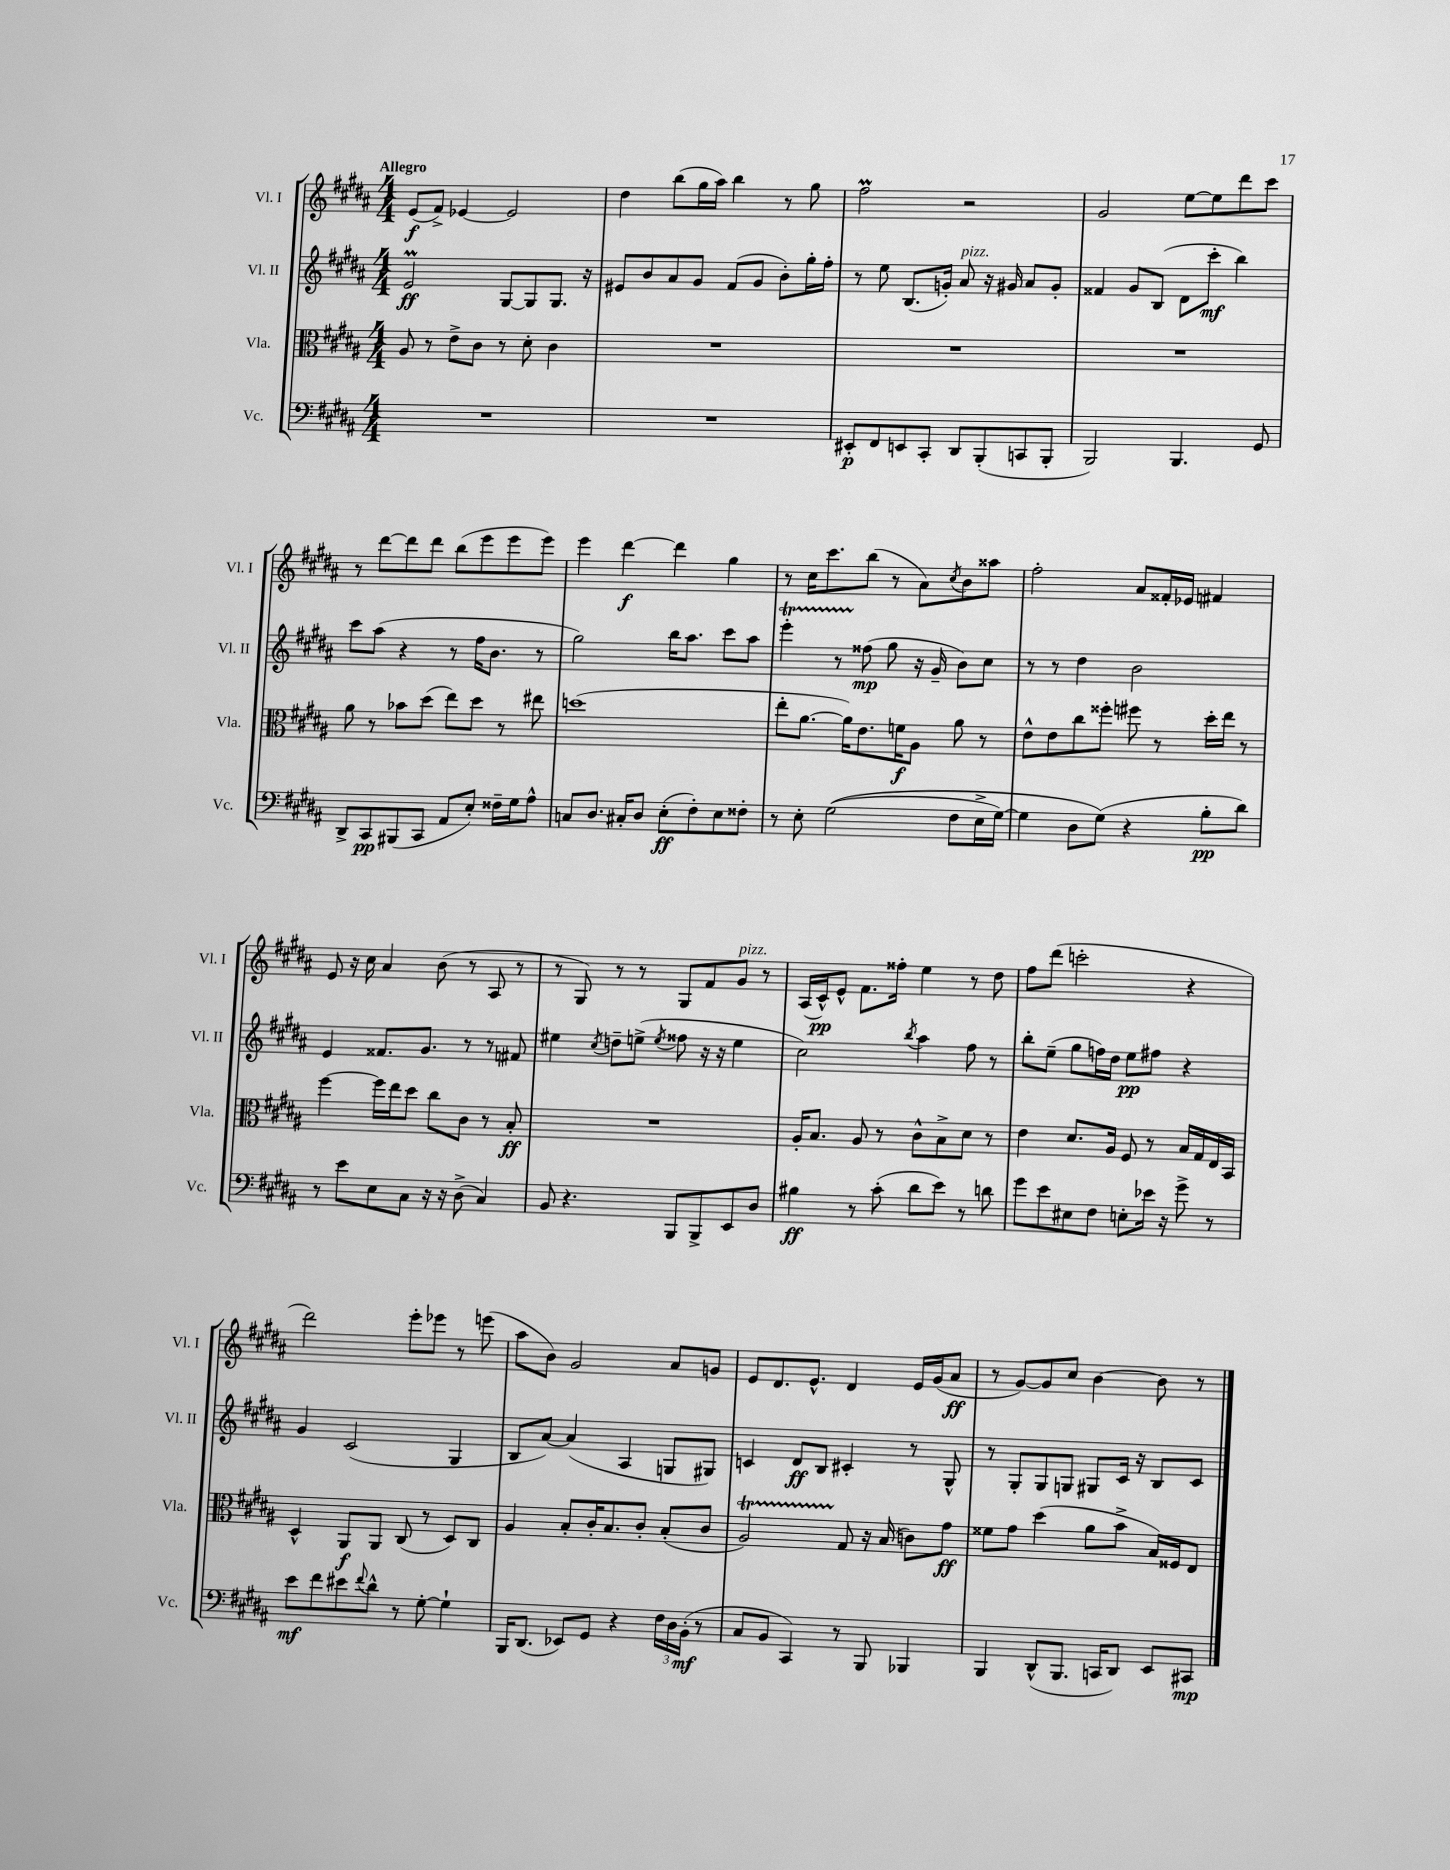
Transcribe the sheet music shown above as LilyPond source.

<<
\new StaffGroup <<
\new Staff = "s0" \with { instrumentName = "Vl. I" shortInstrumentName = "Vl. I" } {
    \clef treble \key b \major \numericTimeSignature \time 4/4 \tempo "Allegro"
    e'8\f( fis'8->) ees'4~ ees'2 |
    dis''4 b''8( gis''16 ais''16) b''4 r8 gis''8 |
    fis''2\prall r2 |
    gis'2 e''8~ e''8 dis'''8 cis'''8 |
    r8 dis'''8~ dis'''8 dis'''8 b''8( e'''8 e'''8 e'''8) |
    e'''4 dis'''4~\f dis'''4 gis''4 |
    r8 cis''16 cis'''8. b''8( r8 ais'8) \acciaccatura { cis''8 } b'8 aisis''8 |
    fis''2-. ais'8 fisis'16-. ees'16 fis'4 |
    e'8 r16 cis''16 ais'4 b'8( r8 ais8 r8 |
    r8 gis8) r8 r8 gis8 fis'8 gis'8^\markup { \italic "pizz." } r8 |
    ais16( cis'16-^\pp) e'8-^ fis'8. fisis''16-. e''4 r8 dis''8 |
    fis''8 dis'''8( c'''2-. r4 |
    dis'''2) e'''8-. ees'''8 r8 e'''8( |
    ais''8 b'8) gis'2 ais'8 g'8 |
    e'8 dis'8. e'8.-^ dis'4 e'16 gis'16( ais'8\ff |
    r8 gis'8~) gis'8 cis''8 b'4~ b'8 r8 \bar "|." |
}
\new Staff = "s1" \with { instrumentName = "Vl. II" shortInstrumentName = "Vl. II" } {
    \clef treble \key b \major \numericTimeSignature \time 4/4
    e'2\prall\ff gis8~ gis8 gis8. r16 |
    eis'8 b'8 ais'8 gis'8 fis'8( gis'8 b'8-.) gis''16-. fis''16-. |
    r8 e''8 b8.( g'16-.) ais'8^\markup { \italic "pizz." } r16 gis'16 ais'8 gis'8-. |
    fisis'4 gis'8 b8( dis'8 cis'''8-.\mf b''4) |
    cis'''8 ais''8( r4 r8 fis''16 b'8. r8 |
    gis''2) b''16 ais''8. cis'''8 ais''8 |
    e'''4-.\startTrillSpan r8 fisis''8\stopTrillSpan\mp( gis''8 r16 gis'16-- b'8) cis''8 |
    r8 r8 dis''4 b'2 |
    e'4 fisis'8. gis'8. r8 r8 fis'8 |
    eis''4 \acciaccatura { cis''8 } d''8-- e''8->( \acciaccatura { e''8 } fisis''8 r16 r16 e''4 |
    cis''2) \acciaccatura { b''8 } ais''4 fis''8 r8 |
    b''8-. e''8--( gis''8 f''16) dis''16 e''8\pp fis''8 r4 |
    gis'4 cis'2( gis4 |
    b8 ais'8~) ais'4( ais4 g8 gis8) |
    c'4 dis'8\ff b8 cis'4-. r8 gis8-^ |
    r8 gis8-. gis8 g8 gis8 cis'16 r16 b8 cis'8 \bar "|." |
}
\new Staff = "s2" \with { instrumentName = "Vla." shortInstrumentName = "Vla." } {
    \clef alto \key b \major \numericTimeSignature \time 4/4
    ais8 r8 e'8-> cis'8 r8 dis'8-. cis'4 |
    R1 |
    R1 |
    R1 |
    ais'8 r8 bes'8 dis''8( e''8) dis''8 r8 eis''8 |
    d''1( |
    e''8-. ais'8.~ ais'16) e'8. f'16\f ais8 ais'8 r8 |
    e'8-^ e'8 cis''8 fisis''8-. fis''8 r8 dis''16-. e''16 r8 |
    fis''4~ fis''16 e''16 dis''8 cis''8 cis'8 r8 b8-.\ff |
    R1 |
    ais16-. b8. ais8 r8 cis'8-^ b8-> dis'8 r8 |
    e'4 dis'8. ais16 fis8 r8 b16 gis16 e16 b,16 |
    dis4-^ ais,8\f ais,8 cis8( r8 dis8) cis8 |
    ais4 b8-. cis'16-. b8. cis'8-. b8-.( cis'8 |
    ais2\startTrillSpan) gis8\stopTrillSpan r16 b16( c'8) gis'8\ff |
    fisis'8 gis'8 dis''4( ais'8 b'8-> b16) fisis16 e8 \bar "|." |
}
\new Staff = "s3" \with { instrumentName = "Vc." shortInstrumentName = "Vc." } {
    \clef bass \key b \major \numericTimeSignature \time 4/4
    R1 |
    R1 |
    eis,8-.\p fis,8 e,8 cis,8-. dis,8 b,,8-.( c,8 b,,8-. |
    b,,2) b,,4. gis,8 |
    dis,8-> cis,8\pp bis,,8( cis,8 ais,8 e8-.) fisis16-- gis16 ais8-^ |
    c8 dis8. cis16-. dis8 e8-.\ff( fis8-.) e8 fisis8-. |
    r8 e8-. gis2(\( fis8 e16-> gis16~) |
    gis4 dis8 gis8(\) r4 b8-.\pp dis'8) |
    r8 e'8 e8 cis8 r16 r16 dis8->( cis4) |
    b,8 r4. b,,8 b,,8-> e,8 dis8 |
    bis4\ff r8 cis'8-.( dis'8 e'8) r8 d'8 |
    gis'8 e'8 eis8 fis8 e8-. ees'16 r16 gis'8-> r8 |
    e'8\mf fis'8 eis'8 \appoggiatura { fis'8 } dis'8-^ r8 gis8~-. gis4-! |
    b,,16 dis,8.( ees,8) gis,8 r4 \tuplet 3/2 { fis16 dis16 b,16-.\mf( } r8 |
    cis8 b,8 cis,4) r8 b,,8 bes,,4 |
    b,,4 dis,8-^( b,,8. c,16 dis,8) e,8 cis,8\mp \bar "|." |
}
>>
>>
\layout { \context { \Score \remove "Bar_number_engraver" } }
